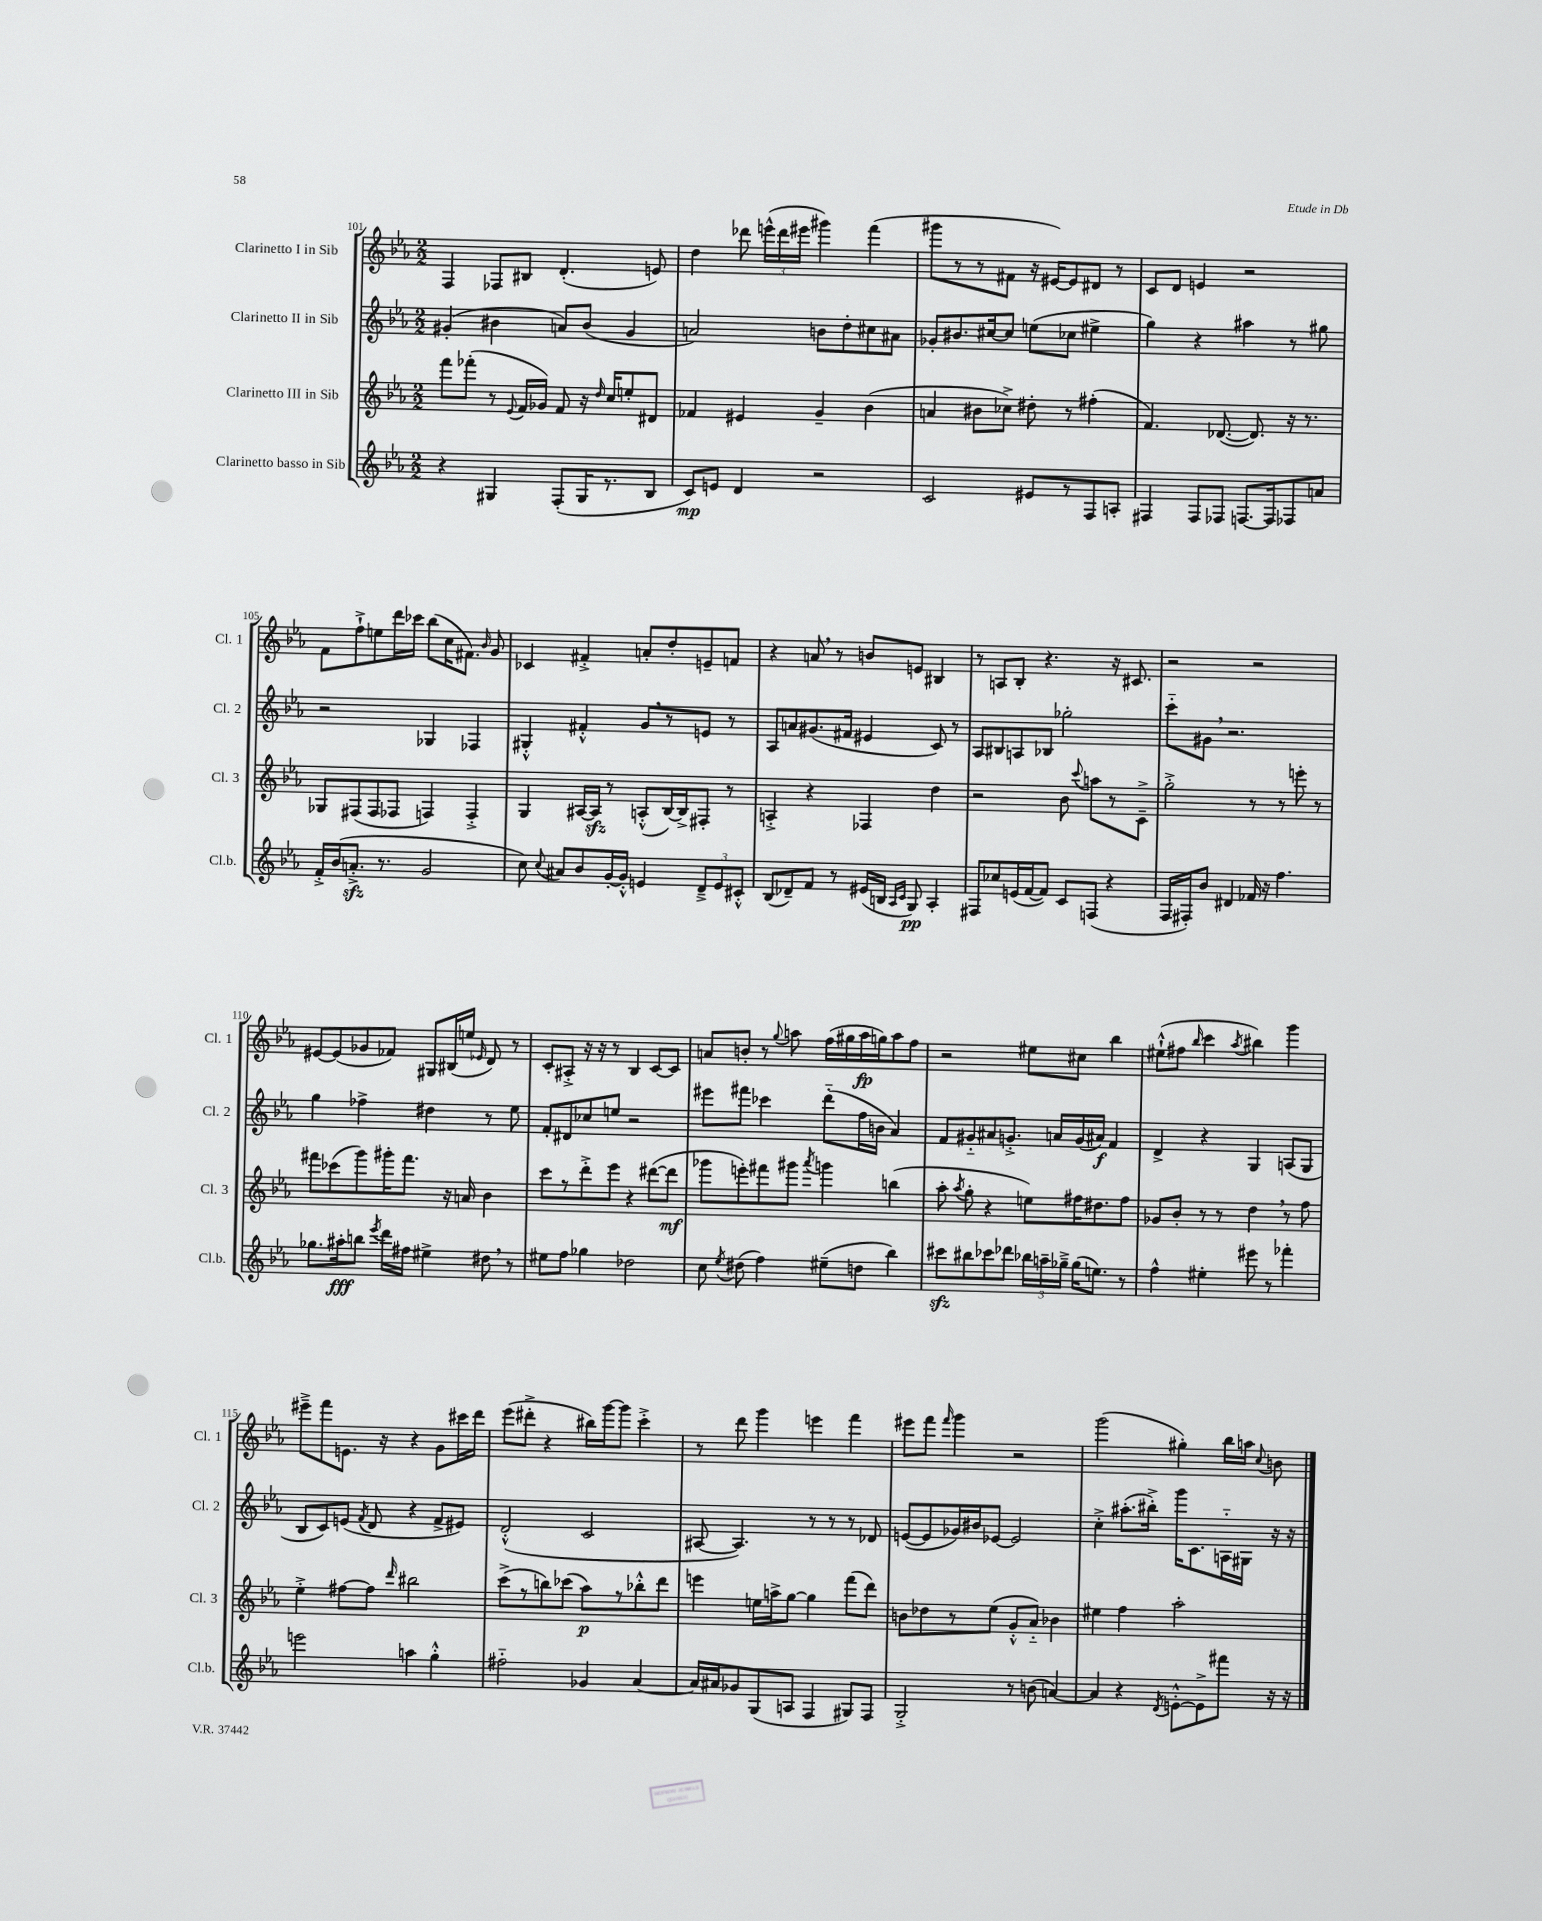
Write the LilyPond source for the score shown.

<<
\new StaffGroup <<
\new Staff = "s0" \with { instrumentName = "Clarinetto I in Sib" shortInstrumentName = "Cl. 1" } {
    \clef treble \key ees \major \numericTimeSignature \time 2/2
    \autoBeamOff f4 fes8[ bis8] d'4.-.( e'8) |
    d''4 des'''8 \tuplet 3/2 { e'''16[-^( des'''16 eis'''16] } gis'''4) f'''4( |
    gis'''8[ r8 r8 fis'8] r16 eis'16[~) eis'8 dis'8] r8 |
    c'8[ d'8] e'4 r2 |
    f'8[ f''8-!-> e''8 d'''16 ces'''16] bes''8[( c''16 fis'8.]) \grace { bes'16 } g'8 |
    ces'4 fis'4-.-> a'8[-. d''8-. e'8-- f'8] |
    r4 a'8 \breathe r8 b'8[ e'8] bis4 |
    r8 a8[ bes8]-. r4. r16 cis'8. |
    r2 r2 |
    eis'8[~ eis'8( ges'8 fes'8]) gis8[ bis16( e''16] \grace { ees'16 } d'8) r8 |
    c'8[-. ais8]-.-> r16 r16 r8 bes4 c'8[~ c'8] |
    a'8[ b'8]-. r8 \appoggiatura { g''8 } a''8 f''16[( gis''16 a''16\fp g''16) a''8 f''8] |
    r2 eis''8[ cis''8] bes''4 |
    eis''8[-!-^( fis''8] \grace { bes''16 } c'''4 \acciaccatura { aes''8 } bis''4) g'''4 |
    eis'''8[---> f'''8 e'8.] r16 r4 g'8[ cis'''16 d'''16] |
    ees'''8[( dis'''8]-.-> r4 bis''16[) g'''16~ g'''8] c'''4-.-> |
    r8 d'''8 g'''4 e'''4 f'''4 |
    eis'''8[ f'''8] \grace { f'''16 } g'''4 r2 |
    g'''2( gis''4-.) bes''16[ a''16] \appoggiatura { c''8 } b'8 \bar "|." |
}
\new Staff = "s1" \with { instrumentName = "Clarinetto II in Sib" shortInstrumentName = "Cl. 2" } {
    \clef treble \key ees \major \numericTimeSignature \time 2/2
    \autoBeamOff gis'4-.( bis'4 a'8[) bis'8]( gis'4 |
    a'2) b'8[ d''8-. cis''8 ais'8] |
    ges'8[-. bis'8. cis''16~ cis''8] e''8[( ces''8] eis''4-> |
    g''4) r4 ais''4 r8 gis''8 |
    r2 ges4 fes4 |
    gis4-.-^ fis'4-.-^ g'8[ \breathe r8 e'8] r8 |
    aes8[ a'8 gis'8.( fis'16] eis'4 c'8) r8 |
    aes8[ bis8 a8 bes8] ges''2-. |
    c'''8[-_ gis'8] \breathe r2. |
    g''4 fes''4-> dis''4 r8 ees''8 |
    f'8[-. dis'8 ces''8 e''8] r2 |
    eis'''8[ fis'''8] ces'''4 d'''8[-_( f''16 b'16] aes'4) |
    f'8[ gis'8-_ ais'8 g'8.]-.-> a'16[ g'16( ais'16]\f) f'4 |
    d'4-> r4 g4 a8[( g8] |
    bes8[ c'8) e'8]( \acciaccatura { f'8 } d'8 r4 f'8[-> eis'8]) |
    d'2-.-^( c'2 |
    ais8~ ais4.) r8 r8 r8 des'8 |
    e'8[~( e'8 ges'16) bis'16 ees'8]~ ees'2 |
    c''4-.-> ais''8.[-.( bis''16]-.->) g'''16[ c'8. a16-_ gis16] r16 r16 \bar "|." |
}
\new Staff = "s2" \with { instrumentName = "Clarinetto III in Sib" shortInstrumentName = "Cl. 3" } {
    \clef treble \key ees \major \numericTimeSignature \time 2/2
    \autoBeamOff f'''8[ fes'''8]-.( r8 \appoggiatura { ees'8 } f'16[ ges'16]) f'8 r16 \grace { d''16 } c''16[ e''8-. dis'8] |
    fes'4 eis'4 g'4-- bes'4( |
    a'4 bis'8[ ces''8]->) dis''8-. r8 fis''4-.( |
    f'4.) des'8.~( des'8.) r16 r8. |
    ges8[ fis8( fis8 fes8] f4) f4-.-> |
    g4 ais16[~ ais16]\sfz r8 a8[-.-^( bes16~) bes16-> fis8]-. r8 |
    a4-.-> r4 fes4 d''4 |
    r2 bes'8 \appoggiatura { c'''8 } a''8[ r8 c'8]---> |
    g''2-.-> r8 r8 e'''8-. r8 |
    fis'''8[ ces'''8( g'''8) gis'''16-. fis'''8.] r16 a'16 bes'4 |
    c'''8[ r8 d'''8-.-> ees'''8] r4 dis'''8[~( dis'''8]\mf |
    ges'''8[ e'''8-.) fis'''8 gis'''8] \acciaccatura { aes'''8 } g'''4 b''4( |
    aes''8-. \acciaccatura { aes''8 } g''8-. r4 e''8[) fis''16 dis''8. fis''8] |
    ges'8[ bes'8]-. r8 r8 d''4 \breathe r8 f''8 |
    ees''4-.-> fis''8[~ fis''8] \grace { d'''16 } bis''2 |
    c'''8[->( r8 b''8) ces'''8]( aes''8[\p) r8 bes''8-.-^ d'''8] |
    e'''4 e''16[ a''16-> g''8]~ g''4 f'''8[( d'''8]) |
    b'8[ des''8 r8 ees''8]( g'8[-.-^ aes'8]-_) bes'4 |
    eis''4 f''4 aes''2-. \bar "|." |
}
\new Staff = "s3" \with { instrumentName = "Clarinetto basso in Sib" shortInstrumentName = "Cl.b." } {
    \clef treble \key ees \major \numericTimeSignature \time 2/2
    \autoBeamOff r4 gis4 f8[-.( gis16 r8. bes8] |
    c'8[\mp) e'8] d'4 r2 |
    c'2 eis'8[ r8 f8 a8]-. |
    fis4 fis8[ fes8] f8.[~ f16 fes8 a'8] |
    f'16[-.-> bes'16( a'8.]-.->\sfz r8. g'2 |
    c''8) \appoggiatura { c''8 } ais'8[ bes'8 g'16~-. g'16]-.-^ e'4 \tuplet 3/2 { d'8[---> e'8 cis'8]-.-^ } |
    bes8[( des'8--) f'8] r8 eis'16[( b16] \grace { aes16[ c'16] } g8\pp) aes4-. |
    fis8[ ces''8 e'16( f'16~ f'8]) c'8[ f8]( r4 |
    f16[ fis16-.) bes'8] dis'4 fes'16 r16 f''4. |
    ges''8.[ ais''16-.\fff b''8] \acciaccatura { ees'''8 } d'''16[ fis''16] eis''4-> dis''8 \breathe r8 |
    eis''8[ f''8] ges''4 des''2 |
    c''8 \acciaccatura { ees''8 } dis''8( f''4) eis''8[--( d''8] bes''4) |
    cis'''8[\sfz bis''8 ces'''8 des'''8] \tuplet 3/2 { bes''16[ a''16-- ges''16]---> } ges''16[( e''8.]) r8 |
    f''4-^ eis''4-. eis'''8 r8 fes'''4-. |
    e'''2 a''4 g''4-.-^ |
    fis''2-_ ges'4 aes'4~ |
    aes'16[ ais'16 ges'8 g8( a8] f4 gis8[) f8] |
    g2-.-> r8 b'8( a'4~) |
    a'4 r4 \acciaccatura { d'8 } e'8[~-.-^ e'8-> fis'''8] r16 r16 \bar "|." |
}
>>
>>
\layout { \context { \Score currentBarNumber = #101 } }
